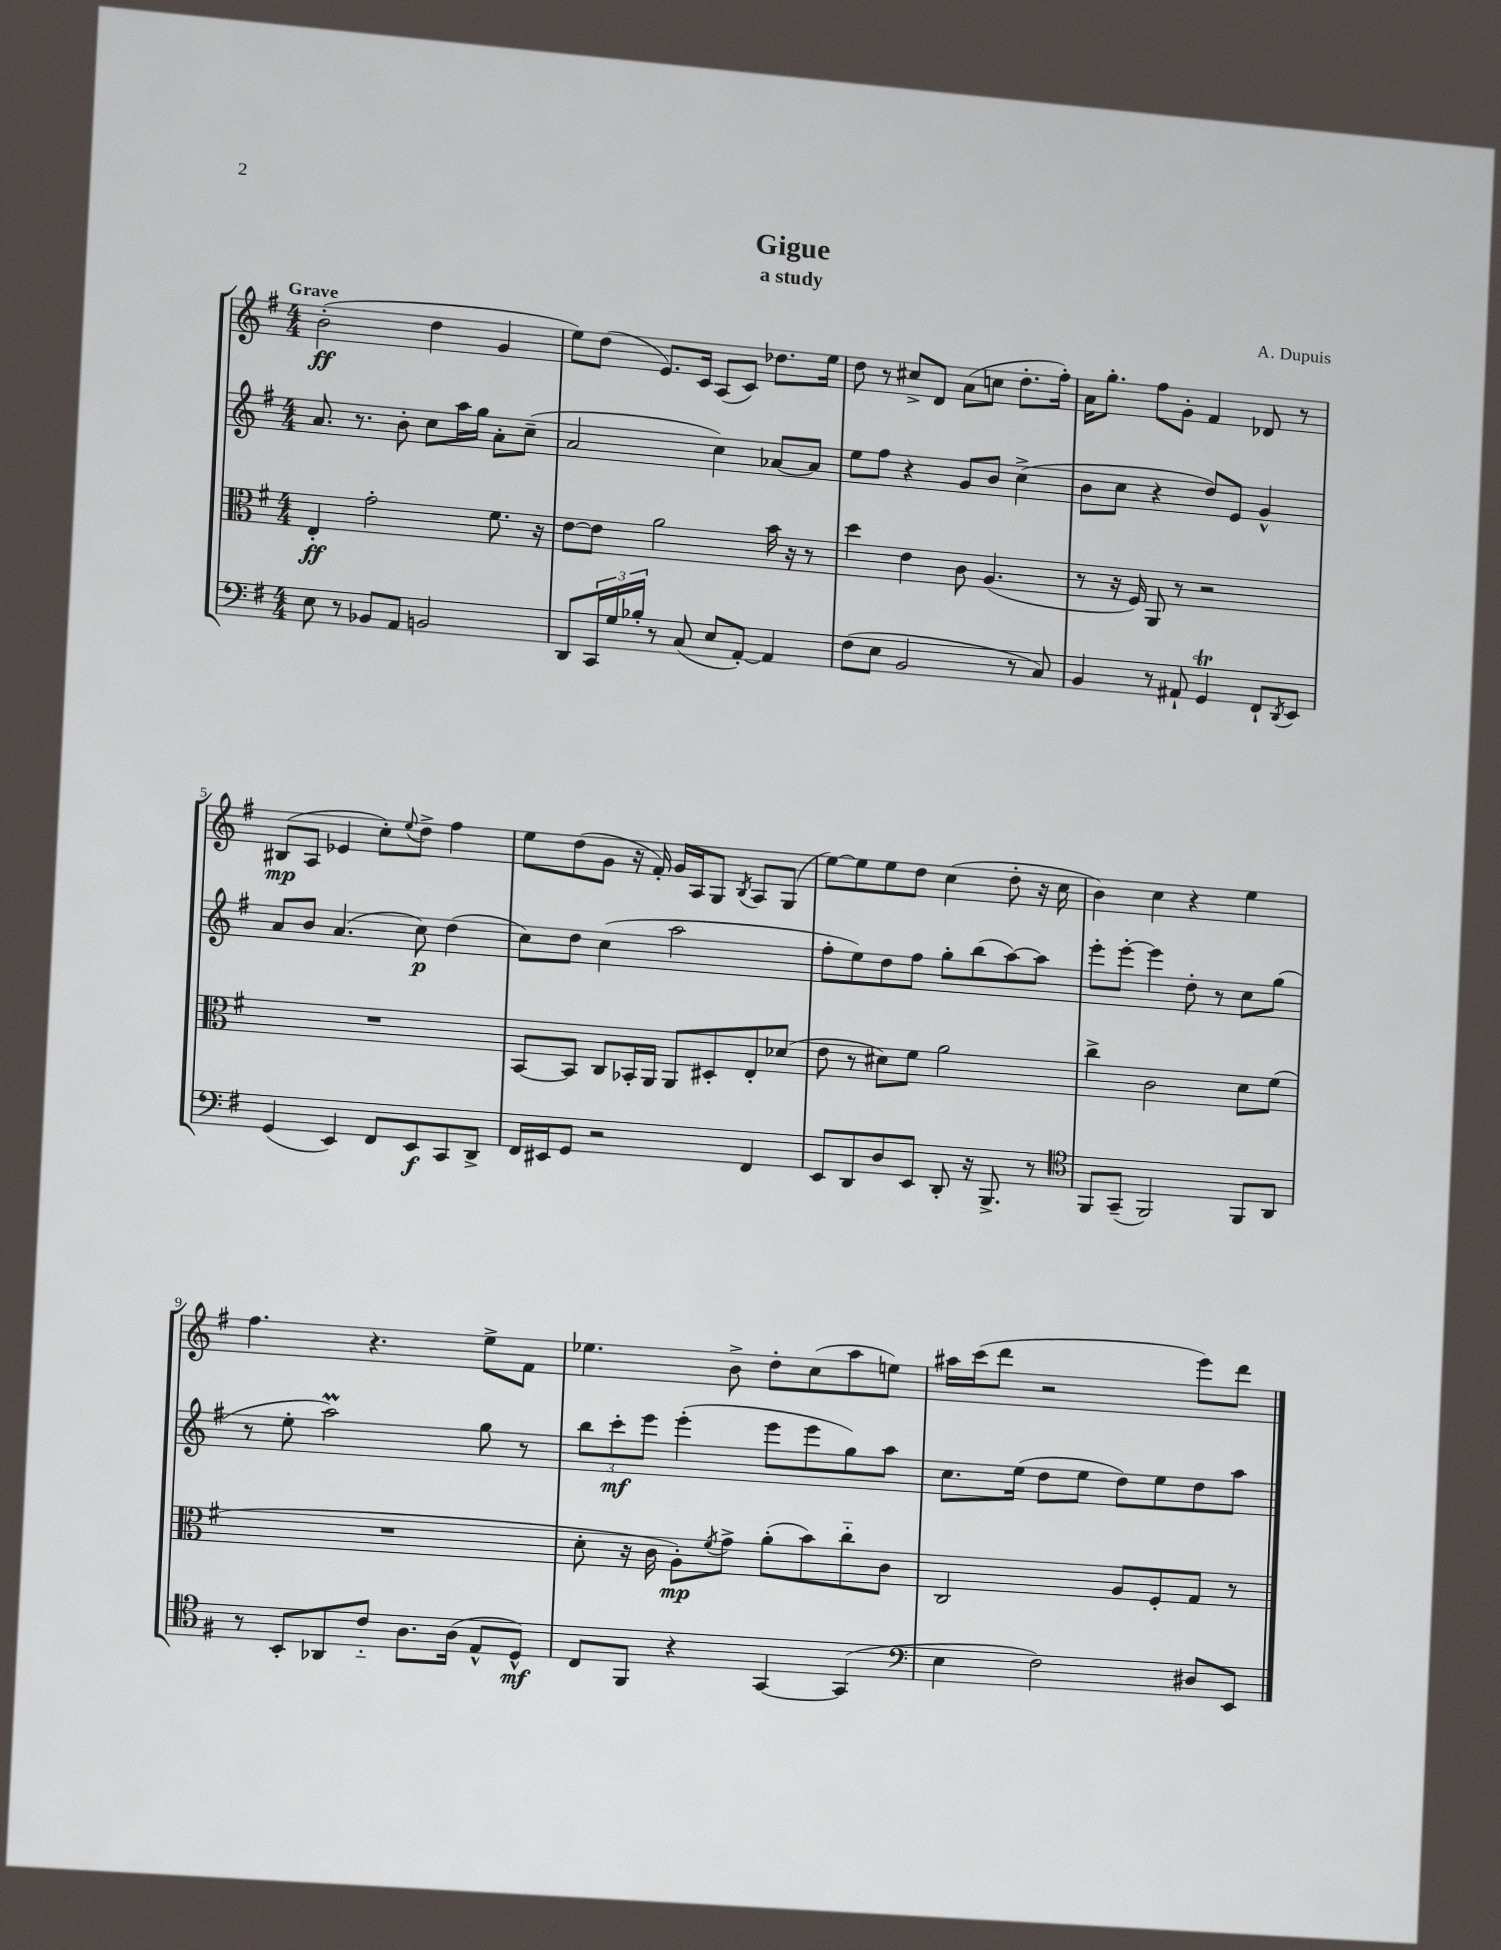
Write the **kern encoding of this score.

**kern	**kern	**kern	**kern
*staff4	*staff3	*staff2	*staff1
*clefF4	*clefC3	*clefG2	*clefG2
*k[f#]	*k[f#]	*k[f#]	*k[f#]
*M4/4	*M4/4	*M4/4	*M4/4
8E\	4E'/	8.a/	(2b'\
8r	.	.	.
.	.	8.r	.
8BB-/L	2g'\	.	.
8AA/J	.	8b'\	.
2BB/	.	8cc\L	4dd\
.	.	16aa\L	.
.	.	16gg\JJ	.
.	8.f#\	8a'\L	4g/
.	.	(8cc~\J	.
.	16r	.	.
=	=	=	=
8DD/L	[8e\L	2a/	8ee\L)
24CC/L	8e\]J	.	(8dd\J
24G/	.	.	.
24B-'/JJ	.	.	.
8r	2a\	.	8.e/L)
(8C/	.	.	.
.	.	.	16c/Jk
8E/L	.	4cc\)	(8A/L
[8AA'/J)	.	.	8c/J)
4AA/]	16b\	[8a-/L	8.dd-\L
.	16r	.	.
.	8r	8a-/]J	.
.	.	.	16ee\Jk
=	=	=	=
(8F#\L	4dd\	8ee\L	8dd\
8E\J	.	8ff#\J	8r
2BB/	4e\	4r	8cc#^/L
.	.	.	8d/J
.	8c\	8g/L	(8a\L
.	(4.A/	8b/J	8cc\J
8r	.	(4cc^\	8.dd'\L
8C/)	.	.	.
.	.	.	16ff#'\Jk)
=	=	=	=
4BB/	8r	8b\L	16a\LK
.	.	.	8.gg'\J
.	16r	8cc\J	.
.	16F#/)	.	.
8r	8AA/	4r	8ff#\L
8AA#`/	8r	.	8g'\J
4GG/	2r	8dd/L)	4f#/
.	.	8e/J	.
8FF#`/L	.	4g^^/	8d-/
8qDD/	.	.	.
8EE/J	.	.	8r
=	=	=	=
(4GG/	1r	8a/L	(8B#/L
.	.	8b/J	8A/J
4EE/)	.	(4.a/	4e-/
8FF#/L	.	.	8cc'\L)
.	.	.	8qqee/
8EE/	.	8cc\)	8dd^\J
8CC/	.	(4dd\	4ff#\
8DD^/J	.	.	.
=	=	=	=
16FF#/LL	[8BB/L	8cc\L)	8ee\L
16EE#/J	.	.	.
8GG/J	8BB/]J	8dd\J	(8dd\
2r	8C/L	(4cc\	8g\J
.	16BB-'/L	.	16r
.	16AA/JJ	.	16f#'/)
.	8AA/L	2aa\	16g/LL
.	.	.	16A/J
.	8D#'/	.	8G/J
.	.	.	8qB/
4FF#/	8E'/	.	8A/L
.	(8d-/J	.	(8G/J
=	=	=	=
8EE/L	8e\	8ff#'\L	[8ee\L)
8DD/	8r	8ee\)	8ee\]
8D/	8d#\L)	8dd\	8ee\
8EE/J	8f#\J	8ff#\J	8dd\J
8DD'/	2a\	8gg'\L	(4cc\
16r	.	(8bb\	.
8.BBB^/	.	.	.
.	.	[8aa\)	8dd'\
8r	.	8aa\]J	16r
.	.	.	16cc\
=	=	=	=
*clefC4	*	*	*
8FF#/L	4cc^\	8eee'\L	4b\)
(8GG~/J	.	[8eee'\J	.
2FF#/)	2c\	4eee\]	4cc\
.	.	8dd'\	4r
.	.	8r	.
8FF#/L	8d\L	8cc\L	4ee\
8AA/J	(8f#\J	(8gg\J	.
=	=	=	=
8r	1r	8r	4.ff#\
8BB'/L	.	8ee'\	.
8AA-/	.	2aa\)	.
8c'~/J	.	.	4.r
8.A\L	.	.	.
(16A\Jk	.	.	.
8E^^/L	.	8gg\	8ee^\L
8D^^/J)	.	8r	8f#\J
=	=	=	=
8C/L	8d'\	12bb\L	4.ee-\
.	.	12ccc'\	.
8FF#/J	16r	.	.
.	.	12eee\J	.
.	16c\	.	.
4r	8A'\L)	(4eee'\	.
.	8qf#/	.	.
.	8g^\J	.	8b^\
[4GG/	(8a'\L	8eee\L	8dd'\L
.	8b\)	8eee\	(8cc\
(4GG/]	8cc'~\	8gg\)	8aa\
.	8c\J	8aa\J	8ee\J)
=	=	=	=
*clefF4	*	*	*
4E\	2C/	8.cc\L	16aa#\LL
.	.	.	(16ccc\J
.	.	.	8ddd\J
.	.	(16ee\Jk	.
2F#\)	.	8dd\L	2r
.	.	8ee\J	.
.	8A/L	8dd\L)	.
.	8F#'/	8ee\	.
8D#/L	8G/J	8dd\	8eee\L)
8EE/J	8r	8aa\J	8ddd\J
==	==	==	==
*-	*-	*-	*-
